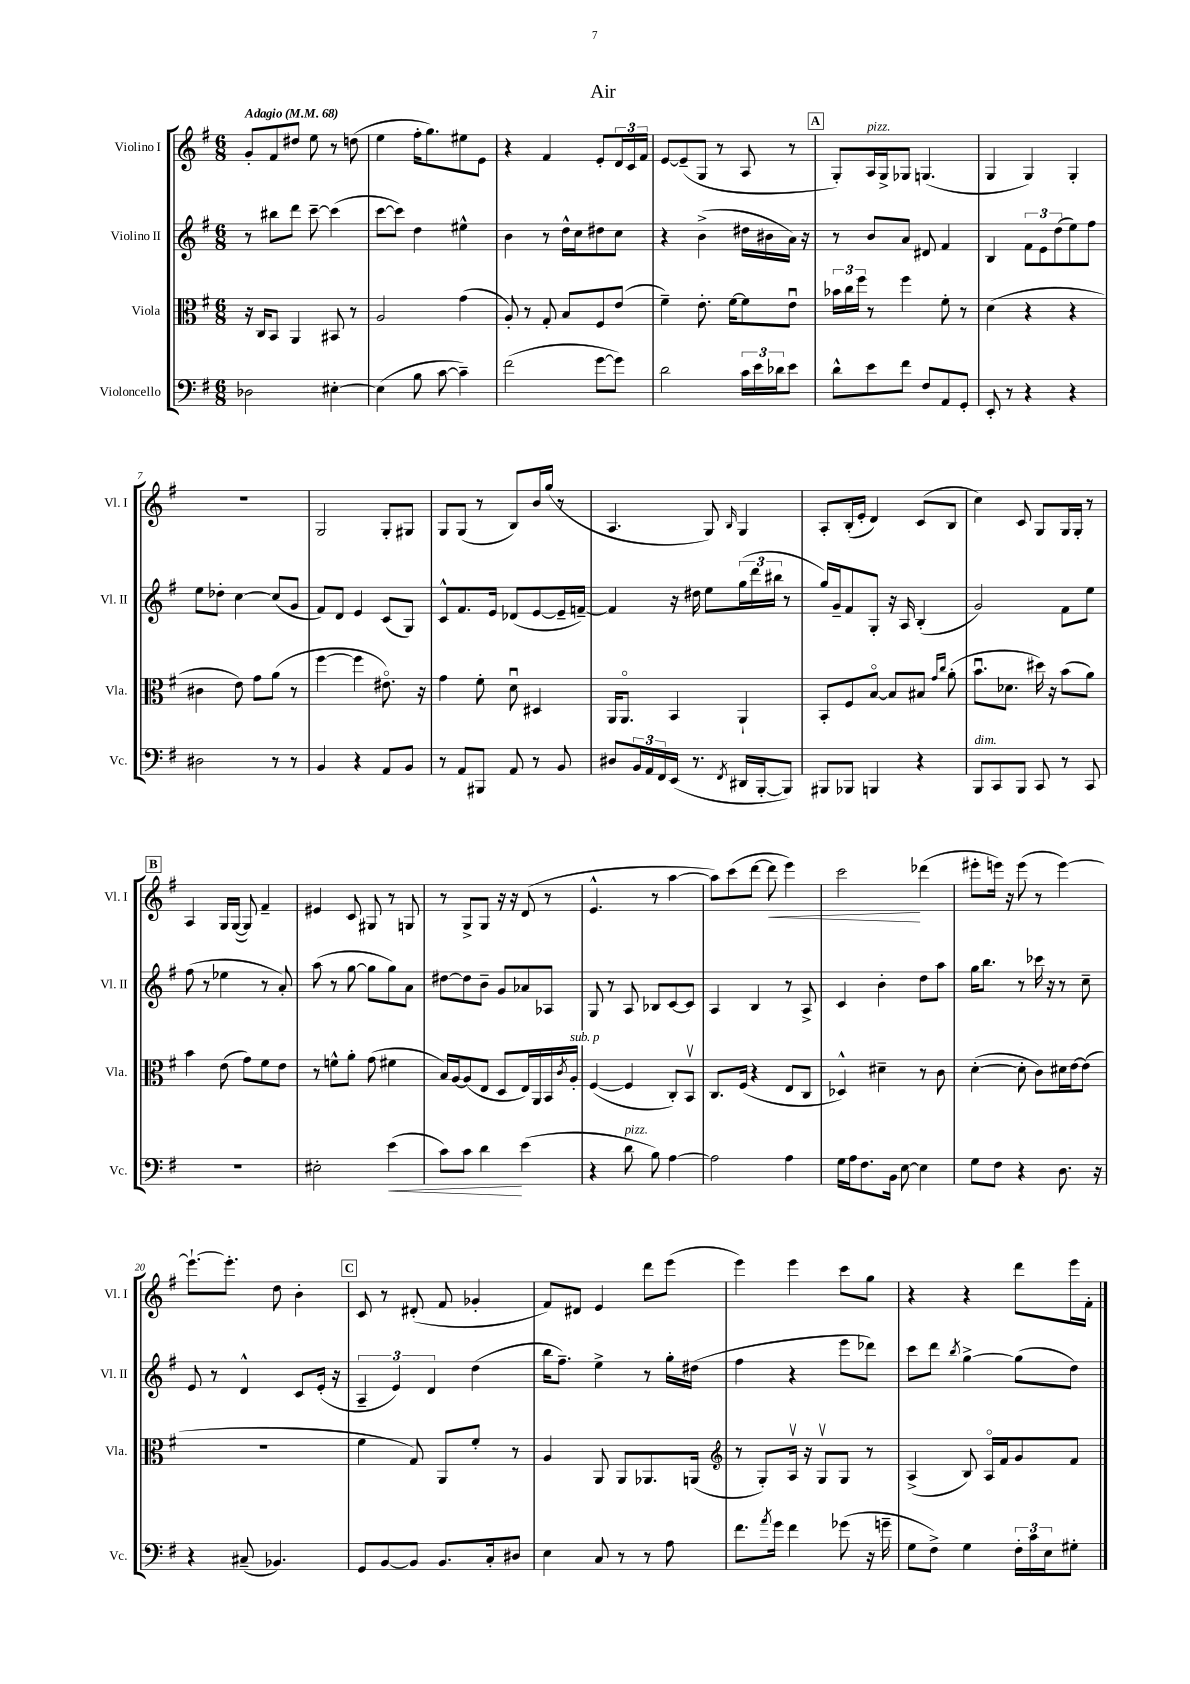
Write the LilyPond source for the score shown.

\header { title = "Air" }
<<
\new StaffGroup <<
\new Staff = "s0" \with { instrumentName = "Violino I" shortInstrumentName = "Vl. I" } {
    \clef treble \key g \major \numericTimeSignature \time 6/8 \tempo "Adagio" 4 = 68
    g'8-. fis'8 dis''8 e''8 r8 d''8( |
    e''4 fis''16-. g''8.) eis''8 e'8 |
    r4 fis'4 e'8-. \tuplet 3/2 { d'16 c'16 fis'16 } |
    e'8~ e'8--( g8 r8 a8 r8 |
    \mark \markup { \box "A" } g8-.) a16^\markup { \italic "pizz." } g16-> ges8 g4.( |
    g4 g4) g4-. |
    R2. |
    g2 g8-. gis8 |
    g8 g8( r8 b8) b'16 g''16( r8 |
    a4. g8) \grace { b16 } g4 |
    a8-. b16-.( e'16-. d'4) c'8( b8 |
    c''4) c'8 g8 g16 g16-. r8 |
    \mark \markup { \box "B" } a4 g16 g16~( g8) fis'4-- |
    eis'4 c'8 gis8 r8 g8 |
    r8 g8-> g8 r16 r16 d'8( r8 |
    e'4.-^ r8 a''4~ |
    a''8) c'''8( d'''8~ d'''8\< e'''4) |
    c'''2\! des'''4( |
    eis'''8-. e'''16) r16 e'''8( r8 e'''4~) |
    e'''8.~-! e'''8.-. d''8 b'4-. |
    \mark \markup { \box "C" } c'8 r8 dis'8-.( fis'8 ges'4-. |
    fis'8) dis'8 e'4 d'''8 e'''8( |
    e'''4) e'''4 c'''8 g''8 |
    r4 r4 d'''8 e'''16 fis'16-. \bar "|." |
}
\new Staff = "s1" \with { instrumentName = "Violino II" shortInstrumentName = "Vl. II" } {
    \clef treble \key g \major \numericTimeSignature \time 6/8
    r8 bis''8 d'''8 c'''8~-- c'''4( |
    c'''8~ c'''8) d''4 eis''4-^ |
    b'4 r8 d''16-^ c''16 dis''8 c''8 |
    r4 b'4->( dis''16 bis'16 a'16) r16 |
    \mark \markup { \box "A" } r8 b'8 a'8 dis'8 fis'4 |
    b4 \tuplet 3/2 { fis'8 e'8 d''8( } e''8) fis''8 |
    e''8 des''8-. c''4~ c''8( g'8 |
    fis'8) d'8 e'4 c'8( g8) |
    c'8-^ fis'8. e'16 des'8( e'8~ e'16-- f'16~--) |
    f'4 r16 dis''16 e''8 \tuplet 3/2 { g''16( d'''16 bis''16 } r8 |
    g''16) g'16-- fis'8 g8-. r16 a16 b4-.( |
    g'2) fis'8 e''8 |
    \mark \markup { \box "B" } fis''8( r8 ees''4 r8 a'8-.) |
    a''8( r8 g''8~ g''8 g''8) a'8 |
    dis''8~ dis''8 b'8-- g'8 aes'8 aes8 |
    g8 r8 a8 bes8 c'8~ c'8 |
    a4 b4 r8 a8-> |
    c'4 b'4-. d''8 a''8 |
    g''16 b''8. r8 ces'''16 r16 r8 c''8-- |
    e'8 r8 d'4-^ c'8 e'16-.( r16 |
    \mark \markup { \box "C" } \tuplet 3/2 { a4-- e'4) d'4 } d''4( |
    b''16 fis''8.--) e''4-> r8 g''16-. dis''16( |
    fis''4 r4 e'''8 des'''8) |
    c'''8 d'''8 \acciaccatura { b''8 } g''4~-> g''8( d''8) \bar "|." |
}
\new Staff = "s2" \with { instrumentName = "Viola" shortInstrumentName = "Vla." } {
    \clef alto \key g \major \numericTimeSignature \time 6/8
    r16 c16 b,8 a,4 bis,8 r8 |
    a2 g'4( |
    a8-.) r8 g8-. b8 fis8 e'8( |
    fis'4--) e'8.-. fis'16~ fis'8 e'8\downbow |
    \mark \markup { \box "A" } \tuplet 3/2 { bes'16 c''16 fis''16 } r8 fis''4 fis'8-. r8 |
    d'4( r4 r4 |
    cis'4 e'8) g'8 a'8( r8 |
    fis''4~ fis''4 eis'8.\flageolet) r16 |
    g'4 fis'8-. d'8\downbow dis4 |
    a,16 a,8.\flageolet b,4 a,4-! |
    b,8-. fis8 b8~\flageolet b8 bis8 \grace { g'16 c''16 } a'8-.( |
    b'8.\downbow des'8. dis''16) r16 b'8( a'8) |
    \mark \markup { \box "B" } b'4 e'8( g'8) fis'8 e'8 |
    r8 f'8-^ a'8-. g'8( fis'4 |
    b16) a16~ a8( e8 d8 e16) a,16 b,16 \acciaccatura { c'8 } a16-.^\markup { \italic "sub. p" } |
    fis4~( fis4 c8-.) b,8\upbow |
    c8. fis16( r4 e8 c8 |
    des4-^) dis'4-- r8 c'8 |
    d'4~-.( d'8-. c'8) dis'16 e'16~ e'8( |
    R2. |
    \mark \markup { \box "C" } fis'4 g8) a,8 fis'8-. r8 |
    a4 a,8 a,8 aes,8. a,16( |
    \clef treble r8 g8-.) a16\upbow r16 g8\upbow g8 r8 |
    a4->( b8) a16\flageolet fis'16 g'8 fis'8 \bar "|." |
}
\new Staff = "s3" \with { instrumentName = "Violoncello" shortInstrumentName = "Vc." } {
    \clef bass \key g \major \numericTimeSignature \time 6/8
    des2 eis4~-. |
    eis4( b8 c'8~ c'4--) |
    fis'2( g'8~ g'8) |
    d'2 \tuplet 3/2 { c'16 e'16 des'16 } e'8 |
    \mark \markup { \box "A" } d'8-^ e'8 fis'8 fis8 a,8 g,8-. |
    e,8-. r8 r4 r4 |
    dis2 r8 r8 |
    b,4 r4 a,8 b,8 |
    r8 a,8 bis,,8 a,8 r8 b,8 |
    dis8 \tuplet 3/2 { b,16 a,16 fis,16 } e,16( r8. \acciaccatura { fis,8 } dis,16 b,,16~-. b,,8) |
    bis,,8 bes,,8 b,,4 r4 |
    b,,8^\markup { \italic "dim." } c,8 b,,8 c,8 r8 c,8 |
    \mark \markup { \box "B" } R2. |
    eis2-. e'4\<( |
    c'8) c'8 d'4\! e'4( |
    r4 d'8^\markup { \italic "pizz." } b8) a4~ |
    a2 a4 |
    g16 a16 fis8. b,16 e8~ e4 |
    g8 fis8 r4 d8. r16 |
    r4 cis8--( bes,4.) |
    \mark \markup { \box "C" } g,8 b,8~ b,8 b,8. c16-. dis8 |
    e4 c8 r8 r8 a8 |
    fis'8. \acciaccatura { a'8 } g'16 fis'4 ges'8( r16 g'16-- |
    g8 fis8->) g4 \tuplet 3/2 { fis16-. c'16 e16 } gis8-. \bar "|." |
}
>>
>>
